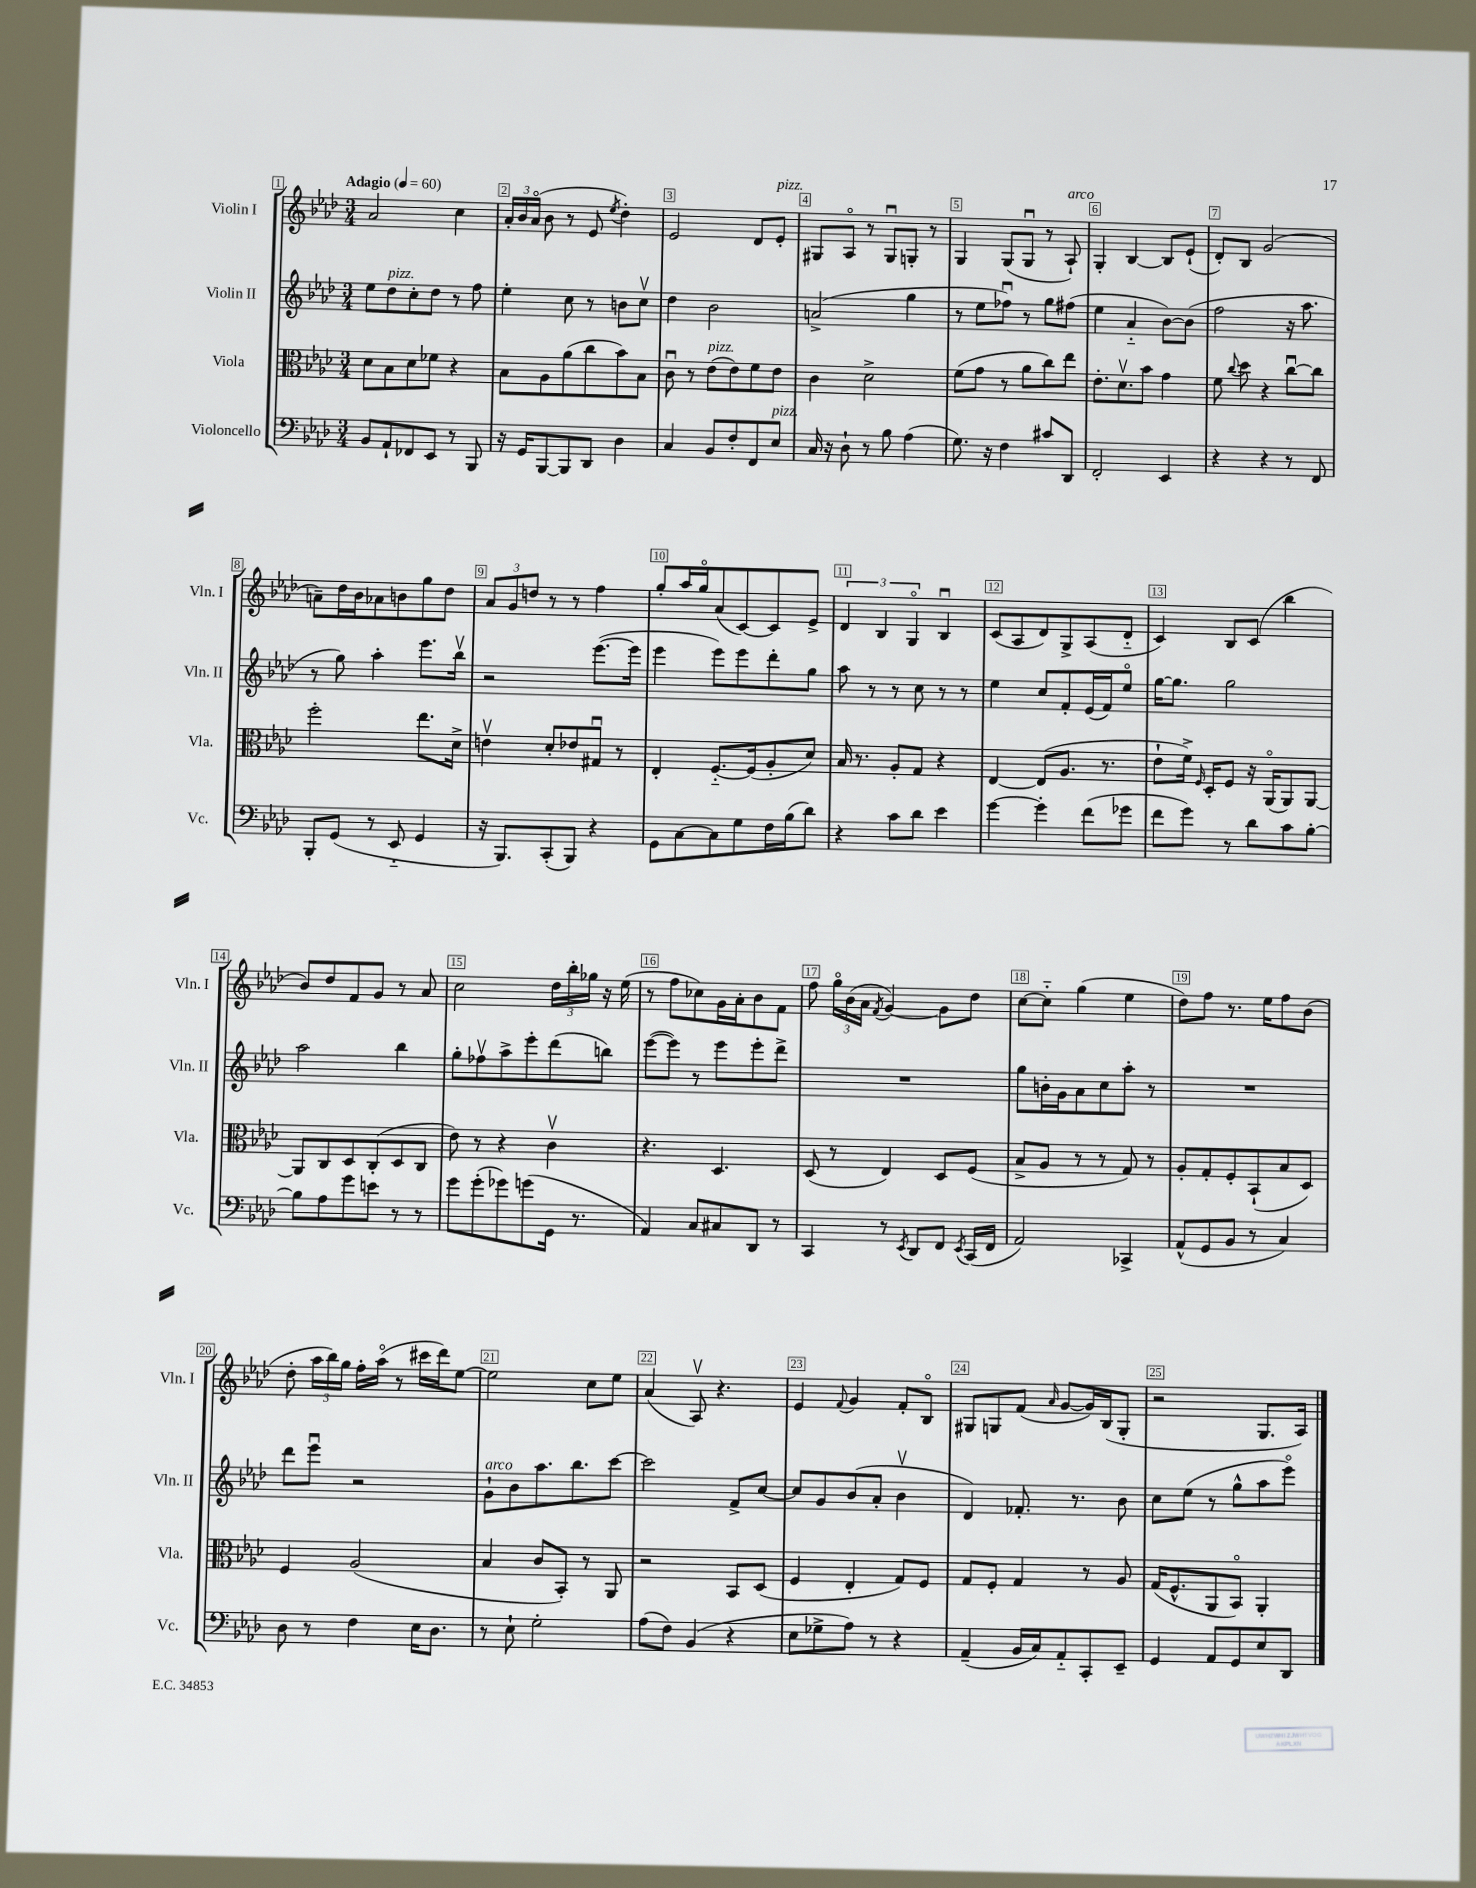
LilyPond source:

<<
\new StaffGroup <<
\new Staff = "s0" \with { instrumentName = "Violin I" shortInstrumentName = "Vln. I" } {
    \clef treble \key aes \major \numericTimeSignature \time 3/4 \tempo "Adagio" 4 = 60
    \autoBeamOff aes'2 c''4 |
    \tuplet 3/2 { aes'16[-. bes'16 aes'16]\flageolet( } bes'8 r8 ees'8 \acciaccatura { ees''8 } des''4-.) |
    ees'2 des'8[ ees'8]-.^\markup { \italic "pizz." } |
    gis8[ aes8]\flageolet r8 gis8[\downbow g8]-. r8 |
    g4 g8[( g8]\downbow r8 aes8-!^\markup { \italic "arco" }) |
    g4-. bes4~ bes8[ ees'8]-!( |
    des'8[-.) bes8] g'2( |
    a'8[--) des''16 bes'16 aes'8 b'8 g''8 des''8] |
    \tuplet 3/2 { aes'8[ g'8 d''8] } r8 r8 f''4 |
    g''8[-. aes''16 g''16\flageolet aes'8( c'8~) c'8 ees'8]-> |
    \tuplet 3/2 { des'4 bes4 g4\flageolet } bes4\downbow |
    c'8[( aes8 des'8) g8-> aes8( des'8]-_ |
    c'4) bes8[ c'8]( bes''4 |
    bes'8[) des''8 f'8 g'8] r8 aes'8 |
    c''2 \tuplet 3/2 { des''16[ bes''16-. ges''16] } r16 ees''16( |
    r8 f''8[ ces''8) g'16 aes'16-. bes'8 f'8] |
    f''8 \tuplet 3/2 { g''16[\flageolet bes'16( aes'16] } \acciaccatura { f'8 } g'4~) g'8[ des''8] |
    c''8[~ c''8]-_ g''4( ees''4 |
    des''8[) f''8] r8. ees''16[ f''8 bes'8]( |
    des''8-. \tuplet 3/2 { aes''16[ bes''16) g''16] } f''16[-. aes''16]\flageolet( r8 cis'''16[ des'''16) ees''8]~ |
    ees''2 c''8[ ees''8] |
    aes'4( aes8\upbow) r4. |
    ees'4 \appoggiatura { f'8 } g'4 f'8[-. bes8]\flageolet |
    gis8[ g8 f'8]( \grace { aes'16 } g'8[~ g'16) bes16( g8]-. |
    r2 g8.[ aes16]) \bar "|." |
}
\new Staff = "s1" \with { instrumentName = "Violin II" shortInstrumentName = "Vln. II" } {
    \clef treble \key aes \major \numericTimeSignature \time 3/4
    \autoBeamOff ees''8[ des''8^\markup { \italic "pizz." } c''8-. des''8] r8 f''8 |
    ees''4-. c''8 r8 b'8[ c''8]\upbow |
    des''4 bes'2 |
    a'2->( g''4 |
    r8 ees''8[ fes''8]\downbow) r8 g''8[ fis''8]( |
    ees''4 aes'4-_ bes'8[~) bes'8]( |
    f''2 r16 aes''8. |
    r8 g''8) aes''4-. ees'''8.[ bes''16]\upbow |
    r2 ees'''8.[~( ees'''16] |
    ees'''4 ees'''8[) ees'''8 des'''8-. g''8] |
    aes''8 r8 r8 c''8 r8 r8 |
    ees''4 c''8[ f'8-. ees'16( f'16) ees''8]\flageolet |
    g''16[~ g''8.] g''2 |
    aes''2 bes''4 |
    g''8[-. fes''8\upbow aes''8-> ees'''8-. des'''8( b''8]) |
    ees'''8[~( ees'''8]) r8 ees'''8[ ees'''8-. des'''8]-> |
    R2. |
    g''8[ b'16-. g'16 aes'8 c''8 aes''8]-. r8 |
    R2. |
    des'''8[ ees'''8]\downbow r2 |
    g'8[-!^\markup { \italic "arco" } bes'8 aes''8. bes''8. c'''8]~ |
    c'''2 f'8[-> c''8]~ |
    c''8[ g'8 bes'8( aes'8]-. bes'4\upbow |
    des'4) fes'8.-. r8. bes'8 |
    c''8[ ees''8]( r8 g''8[-^ aes''8 ees'''8]\flageolet) \bar "|." |
}
\new Staff = "s2" \with { instrumentName = "Viola" shortInstrumentName = "Vla." } {
    \clef alto \key aes \major \numericTimeSignature \time 3/4
    \autoBeamOff des'8[ bes8 des'8 fes'8] r4 |
    bes8[ aes8 aes'8( c''8 bes'8) bes8] |
    c'8\downbow r8 ees'8[^\markup { \italic "pizz." }( ees'8) f'8 ees'8] |
    c'4 des'2-> |
    f'8[( g'8] r8 aes'8[ c''8) ees''8] |
    ees'8.[-. des'8.\upbow bes'8] g'4 |
    f'8 \appoggiatura { c''8 } des''8 r4 c''8[~\downbow c''8] |
    f''2-. ees''8.[ des'16]-> |
    e'4\upbow des'8[-. ees'8 gis8]\downbow r8 |
    ees4-. f8.[~-_ f16( aes8-. des'8]) |
    bes16 r8. aes8[-. g8] r4 |
    ees4~ ees8[( aes8.] r8. |
    ees'8[-! f'16]->) \grace { f16 } des16[-. f8] r16 aes,16[\flageolet( aes,8) aes,8]~ |
    aes,8[ c8 des8 c8-.( des8 c8] |
    ees'8) r8 r4 c'4\upbow |
    r4. des4. |
    des8( r8 ees4) des8[ f8]( |
    bes8[-> aes8] r8 r8 g8) r8 |
    aes8[-. g8-. f8-. bes,8-!( bes8 des8]) |
    f4 aes2( |
    bes4 c'8[ bes,8]-.) r8 aes,8 |
    r2 bes,8[ des8]( |
    f4 ees4-. g8[) f8] |
    g8[ f8]-. g4 r8 aes8 |
    g16[( f8.-^ aes,8 bes,8]\flageolet) aes,4-. \bar "|." |
}
\new Staff = "s3" \with { instrumentName = "Violoncello" shortInstrumentName = "Vc." } {
    \clef bass \key aes \major \numericTimeSignature \time 3/4
    \autoBeamOff bes,8[ aes,8-! fes,8 ees,8] r8 bes,,8 |
    r16 g,16[ bes,,8~ bes,,8 des,8] des4 |
    c4 bes,8[ f8-. f,8 ees8]^\markup { \italic "pizz." } |
    c16 r16 des8-! r8 bes8 aes4( |
    g8.) r16 f4 cis'8[ des,8] |
    f,2-. ees,4 |
    r4 r4 r8 f,8 |
    bes,,8[-. g,8]( r8 ees,8-_ g,4 |
    r16 bes,,8.[) c,8-.( bes,,8]) r4 |
    g,8[ c8~ c8 g8 f16 bes16( des'8]) |
    r4 c'8[ des'8] ees'4 |
    g'4~ g'4-. f'8[( ges'8] |
    f'8[ g'8]) r8 des'8[ c'8 bes8]~-. |
    bes8[ aes8 g'8 e'8] r8 r8 |
    g'8[ g'8-.( ges'8) g'8( g,16] r8. |
    aes,4) c8[ cis8 des,8] r8 |
    c,4 r8 \acciaccatura { ees,8 } des,8[ f,8] \acciaccatura { ees,8 } c,16[( f,16] |
    aes,2) ces,4-> |
    aes,8[-^( g,8 bes,8] r8 c4) |
    des8 r8 f4 ees16[ des8.] |
    r8 ees8-! g2-. |
    aes8[( f8]) bes,4( r4 |
    ees8[ ges8-> aes8]) r8 r4 |
    aes,4--( bes,16[ c16) aes,8-_ c,8-. ees,8]-- |
    g,4 aes,8[ g,8 ees8 des,8] \bar "|." |
}
>>
>>
\layout { \context { \Score \override BarNumber.break-visibility = ##(#f #t #t) barNumberVisibility = #all-bar-numbers-visible \override BarNumber.stencil = #(make-stencil-boxer 0.1 0.3 ly:text-interface::print) } }
